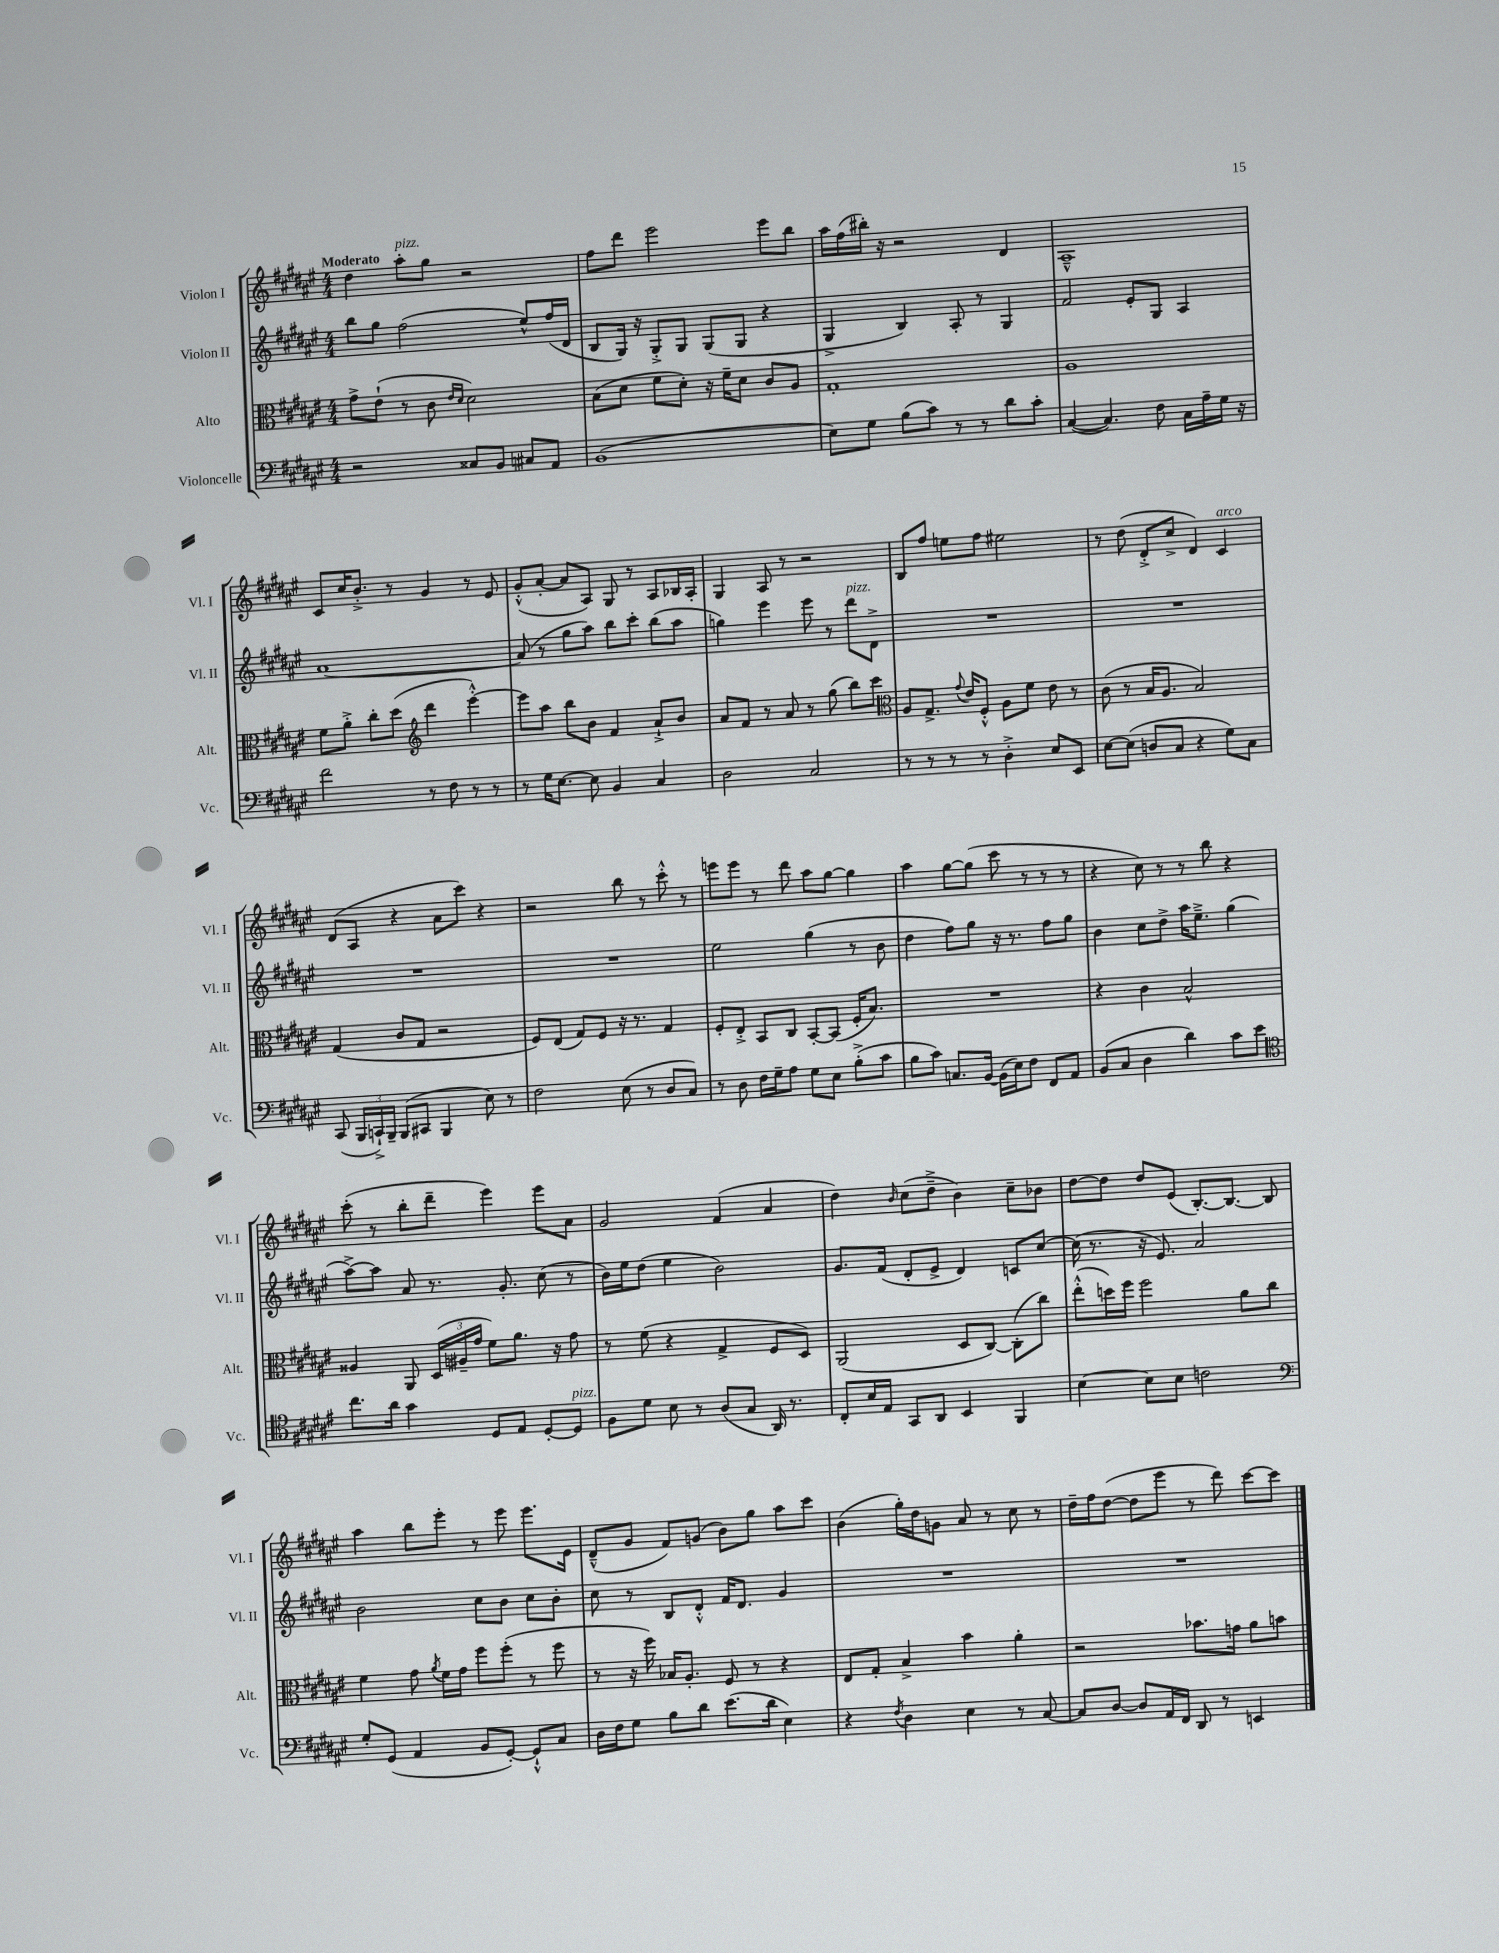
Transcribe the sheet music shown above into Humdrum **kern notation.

**kern	**kern	**kern	**kern
*staff4	*staff3	*staff2	*staff1
*clefF4	*clefC3	*clefG2	*clefG2
*k[f#c#g#d#a#e#]	*k[f#c#g#d#a#e#]	*k[f#c#g#d#a#e#]	*k[f#c#g#d#a#e#]
*M4/4	*M4/4	*M4/4	*M4/4
2r	8g#^	8bb	4dd#
.	(8e#`	8gg#	.
.	8r	(2ff#	8aa#'
.	8c#	.	8gg#
.	16qqe#	.	.
.	16qqd#	.	.
8C##	2d#)	.	2r
8BB	.	.	.
8C#	.	8ee#^^)	.
8AA#	.	(16ff#	.
.	.	16d#	.
=	=	=	=
(1BB	(8B	8B	8ff#
.	8d#	16G#)	8ddd#
.	.	16r	.
.	8f#	8G#'^	2eee#
.	8d#')	8G#	.
.	16r	(8G#	.
.	16f#~	.	.
.	8d#	8G#	.
.	8c#	4r	8eee#
.	8A#	.	8bb
=	=	=	=
8E#)	1G#'	4G#^	16aa#
.	.	.	(16ff#
8G#	.	.	16bb#')
.	.	.	16r
(8B	.	4B)	2r
8c#)	.	.	.
8r	.	8A#'	.
8r	.	8r	.
8d#	.	4G#	4d#
8c#'	.	.	.
=	=	=	=
([4C#	1A#	2f#	1A#~^^
4.C#])	.	.	.
.	.	8e#'	.
8F#	.	8G#	.
16C#	.	4A#	.
16A#~	.	.	.
16G#	.	.	.
16r	.	.	.
=	=	=	=
2f#	8f#	[1a#	8c#
.	8a#'^	.	16cc#
.	.	.	8.b'^
.	8cc#'	.	.
.	(8dd#	.	8r
*	*clefG2	*	*
8r	4ddd#	.	4g#
8F#	.	.	.
8r	[4eee#'^^)	.	8r
8r	.	.	8e#
=	=	=	=
8r	8eee#]	(8a#]	(8g#'^^
16G#	8aa#	8r	[8a#'
[8.E#	.	.	.
.	8bb	8gg#	8a#]
8E#]	8b	8aa#)	8A#)
4BB	4f#	8bb	8G#
.	.	8ccc#'	8r
4C#	8a#`^	(8bb	8A#
.	8b	8aa#	16B-
.	.	.	16A#'
=	=	=	=
2D#	8a#	4gg)	4G#
.	8f#	.	.
.	8r	4eee#	8A#
.	8a#	.	8r
2C#	8r	8eee#	2r
.	(8gg#	8r	.
.	8bb)	8ddd#	.
.	8ccc#	8d#^	.
=	=	=	=
*	*clefC3	*	*
8r	8A#	1r	8B
8r	8.G#^	.	8ff#
8r	.	.	8ee
.	8qqg#	.	.
.	16e#	.	.
8r	8F#'^^	.	8ff#
4D#'^	8A#	.	2ee#
.	8f#	.	.
8E#	8e#	.	.
8EE#	8r	.	.
=	=	=	=
[8E#	(8c#	1r	8r
(8E#]	8r	.	(8dd#
8D	16B	.	8d#'^
.	8.A#	.	.
8C#	.	.	8cc#^
4r	2B)	.	4d#)
8G#)	.	.	4c#
8C#	.	.	.
=	=	=	=
(8CC#	(4G#	1r	(8d#
24BBB	.	.	8A#
24CC`^)	.	.	.
24BBB~	.	.	.
(8BBB	8c#	.	4r
8CC#	8G#	.	.
4BBB	2r	.	8a#
.	.	.	8ccc#)
8E#)	.	.	4r
8r	.	.	.
=	=	=	=
2F#	8F#)	1r	2r
.	(8E#	.	.
.	8G#)	.	.
.	8F#	.	.
(8E#	16r	.	8bb
.	8.r	.	.
8r	.	.	8r
8D#	4G#	.	8ccc#'^^
8C#)	.	.	8r
=	=	=	=
8r	8F#'	2ee#	8eee
8D#	8E#'^	.	8eee
16F#	8BB	.	8r
16G#~	.	.	.
8A#	8C#	.	8ddd#
8G#	[8BB'	(4gg#	8aa#
8E#	(8BB]	.	[8gg#
(8B'^	16F#'	8r	4gg#]
.	8.B)	.	.
8c#	.	8b	.
=	=	=	=
8B	1r	4dd#	4aa#
8c#)	.	.	.
8.C	.	8ff#)	[8gg#
.	.	8gg#	(8gg#]
[16BB	.	.	.
(16BB]	.	16r	8ccc#
16E#)	.	8.r	.
8F#	.	.	8r
8FF#	.	8ff#	8r
8AA#	.	8gg#	8r
=	=	=	=
(8BB	4r	4b	4r
8C#	.	.	.
4D#	4c#	8cc#	8cc#)
.	.	8dd#^	8r
4d#)	2B^^	16aa#	8r
.	.	8.ee#~^	.
.	.	.	8bb
8c#	.	(4gg#	4r
8e#	.	.	.
=	=	=	=
*clefC4	*	*	*
8.cc#	4A##	[8aa#^)	(8ccc#'
.	.	8aa#]	8r
16a#	.	.	.
4g#	8AA#	8a#	8bb'
.	(24D#	8.r	8ddd#~
.	24A#~	.	.
.	24g#	.	.
8D#	8f#)	.	4eee#)
.	.	8.g#'	.
8E#	8.a#	.	.
[8D#'	.	(8cc#	8eee#
.	16r	.	.
8D#]	8g#	8r	8a#
=	=	=	=
8F#	8r	16b)	2g#
.	.	16ee#	.
8d#	(8f#	(8dd#	.
8B	4r	4ee#	.
8r	.	.	.
(8A#	4G#^	2b)	(4f#
8G#	.	.	.
16AA#)	8F#	.	4a#
8.r	.	.	.
.	8D#)	.	.
=	=	=	=
8C#'	(2AA#	8.g#	4dd#)
16B	.	.	.
16E#	.	(16f#	.
.	.	.	16qqb
8GG#	.	8d#'	(8cc#
8AA#	.	8e#^	8dd#~^
4BB	8D#	4d#)	4b)
.	[8C#)	.	.
4FF#	(8C#']	8c	8cc#~
.	8cc#)	[8cc#	8b-
=	=	=	=
[4B	(8ee#'^^	(16cc#]	[8dd#
.	.	8.r	.
.	16dd)	.	8dd#]
.	16ff#	.	.
8B]	2ff#	16r	8dd#
.	.	8.e#)	.
8B	.	.	(8e#
2c	.	2a#	[8.B')
.	.	.	8.B_
.	8a#	.	.
.	8cc#	.	8B]
=	=	=	=
*clefF4	*	*	*
8G#'	4f#	2b	4aa#
(8GG#	.	.	.
4AA#	8g#	.	8bb
.	8qa#	.	.
.	16f#	.	8eee#'
.	16g#	.	.
8BB	8ff#	8cc#	8r
[8GG#')	(8ff#'	8b	8eee#
8GG#`^^]	8r	8cc#	8.eee#
8C#	8ff#	8b'	.
.	.	.	16e#
=	=	=	=
16D#	8r	8cc#	(8d#~^^
16F#	.	.	.
8G#	16r	8r	8g#
.	16ff#)	.	.
8B	16B-	8B	8f#)
.	8.A#'	.	.
8d#	.	8d#'^^	(8g
(8.e#	8F#	16f#	8b)
.	.	8.d#	.
.	8r	.	8gg#
16d#	.	.	.
4E#)	4r	4g#	8aa#
.	.	.	8ccc#
=	=	=	=
4r	8E#	1r	(4b
.	8G#'	.	.
8qF#	.	.	.
4D#	4B^	.	16gg#')
.	.	.	16dd#
.	.	.	8g
4E#	4b	.	8a#
.	.	.	8r
8r	4a#'	.	8cc#
[8C#	.	.	8r
=	=	=	=
8C#]	2r	1r	16dd#~
.	.	.	16ff#
[8D#	.	.	([8dd#
8D#]	.	.	8dd#]
16AA#	.	.	8eee#
16FF#	.	.	.
8DD#	8.b-	.	8r
8r	.	.	8ddd#)
.	16g	.	.
4EE	8a#	.	[8ccc#
.	8b	.	8ccc#]
==	==	==	==
*-	*-	*-	*-
